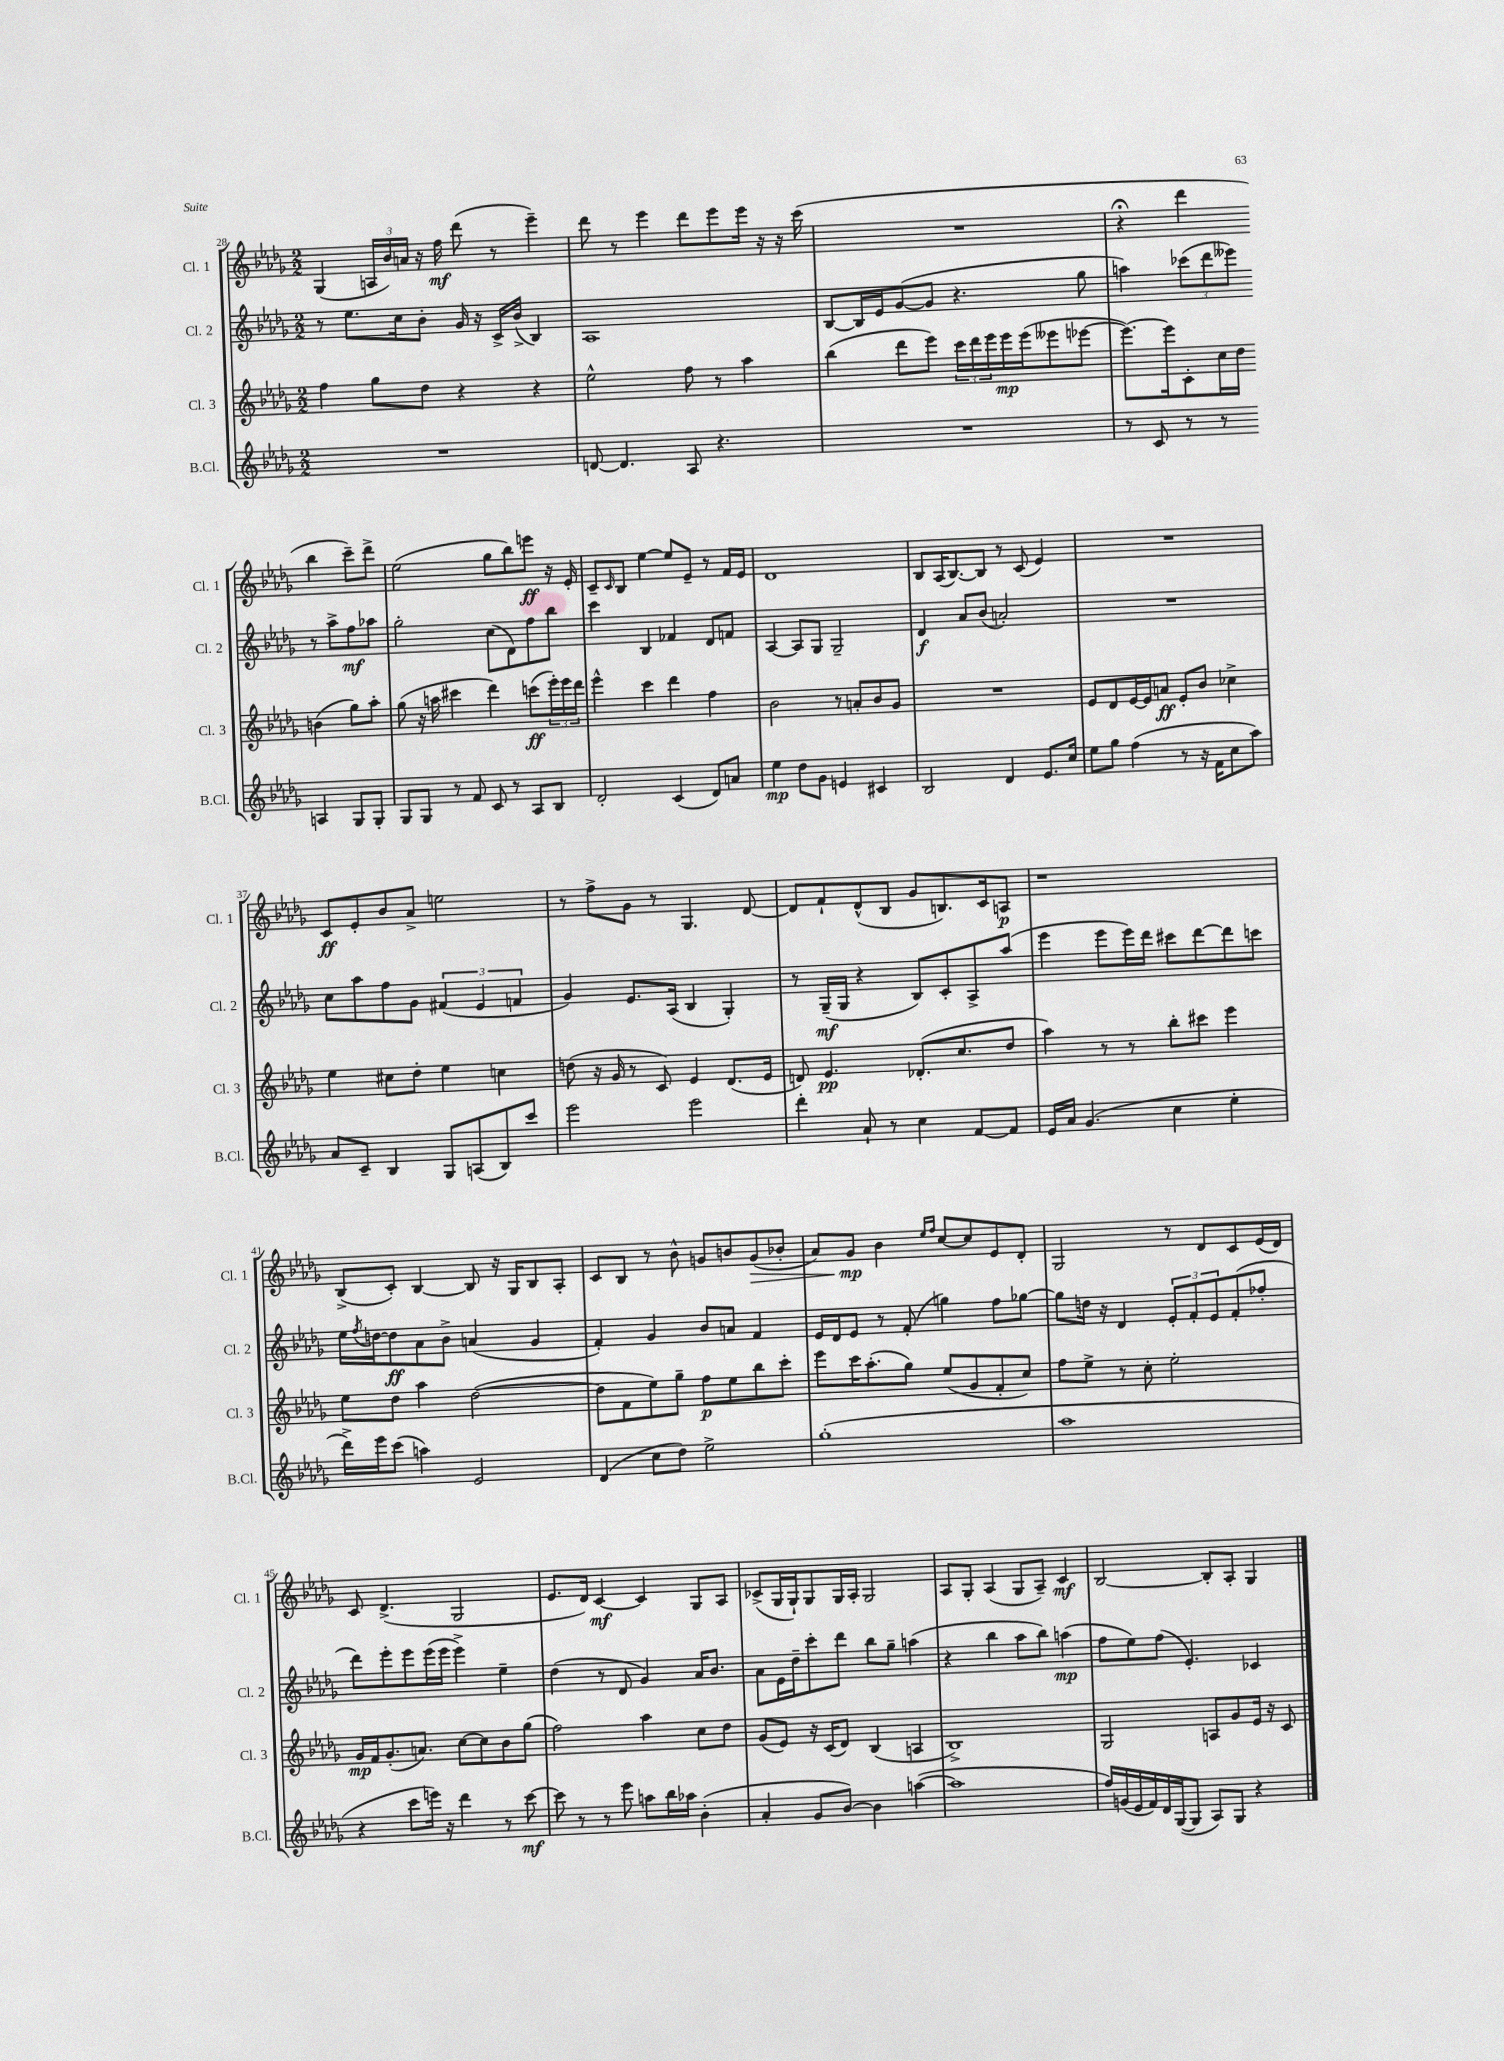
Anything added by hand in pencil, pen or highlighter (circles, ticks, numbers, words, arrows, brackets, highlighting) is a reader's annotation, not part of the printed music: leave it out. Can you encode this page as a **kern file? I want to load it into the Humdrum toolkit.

**kern	**kern	**kern	**kern
*staff4	*staff3	*staff2	*staff1
*clefG2	*clefG2	*clefG2	*clefG2
*k[b-e-a-d-g-]	*k[b-e-a-d-g-]	*k[b-e-a-d-g-]	*k[b-e-a-d-g-]
*M2/2	*M2/2	*M2/2	*M2/2
1r	4ff	8r	(4G-
.	.	8.ee-	.
.	8gg-	.	24A
.	.	.	24b-)
.	.	16cc	.
.	.	.	24a
.	8dd-	8b-'	16r
.	.	.	16ff
.	4r	16g-	(8ddd-
.	.	16r	.
.	.	16c^	8r
.	.	(16b-^	.
.	4r	4B-)	4eee-~)
=	=	=	=
[8d	2ee-^^	1A-	8ddd-
4.d]	.	.	8r
.	.	.	4eee-
8A-	8ff	.	8ddd-
4.r	8r	.	8eee-
.	4aa-	.	16eee-
.	.	.	16r
.	.	.	16r
.	.	.	(16ccc
=	=	=	=
1r	(4bb-	[8B-	1r
.	.	16B-]	.
.	.	16e-	.
.	8ddd-	([8g-	.
.	8eee-)	8g-]	.
.	24ccc	4.r	.
.	24ddd-	.	.
.	24eee-	.	.
.	16eee-	.	.
.	(16eee-	.	.
.	8eee--	.	.
.	[8eee-	8gg-	.
=	=	=	=
8r	8.eee-_)	4aa)	4r;
8c	.	.	.
.	16eee-]	.	.
8r	8c'	(12ccc-	4ddd-
.	.	12ddd-	.
8r	16cc	.	.
.	.	12eee--)	.
.	16dd-	.	.
4A	(4b	8r	4bb-
.	.	8aa^	.
8G-	8gg-)	8ff	8ccc~)
8G-'	8aa-'	8aa-	8ddd-^
=	=	=	=
8G-	(8gg-	2gg-'	(2ee-
8G-	16r	.	.
.	16aa	.	.
8r	4ccc#	.	.
8f	.	.	.
8c	4ddd-)	(8cc	8gg-
8r	.	8d-)	8bb-)
8A-	(8ccc	8ff	8eee
8B-	24eee-')	8bb-	16r
.	24eee-	.	.
.	.	.	16e-'
.	24ddd-	.	.
=	=	=	=
2d-'	4eee-^^	4ccc	8c~
.	.	.	16qqc
.	.	.	8B-
.	4ccc	4B-	[4ee-
(4c	4ddd-	4f-	8ee-]
.	.	.	8e-~
8d-)	4ff	8d-	8r
8a	.	8f	16f
.	.	.	16e-
=	=	=	=
4ee-	2b-	[4A-	1d-
8dd-	.	8A-]	.
8g-	.	8G-	.
4e	8r	2G-~	.
.	8a'	.	.
4c#	8b-	.	.
.	8g-	.	.
=	=	=	=
2B-	1r	4d-	8B-
.	.	.	(16A-
.	.	.	[8.B-)
.	.	8a-	.
.	.	(8b-	8B-]
4d-	.	2a')	8r
.	.	.	(8c
8.e-	.	.	4e-)
16cc	.	.	.
=	=	=	=
8ee-	8e-	1r	1r
8gg-	8d-	.	.
(4ff	[16e-	.	.
.	16e-]	.	.
.	8a	.	.
8r	8e-'	.	.
16r	8b-	.	.
16f	.	.	.
8cc	4cc-^	.	.
8aa-)	.	.	.
=	=	=	=
8a-	4ee-	8cc	8c
8c~	.	8aa-	8e-'
4B-	8cc#	8ff	8b-
.	8dd-'	8g-	8a-^
8G-	4ee-	(6f#	2ee
(8A	.	.	.
.	.	6e-	.
8B-)	4cc	.	.
.	.	6f	.
8ccc	.	.	.
=	=	=	=
2eee-	(8dd	4g-)	8r
.	16r	.	8ff^
.	16g-	.	.
.	8r	8.e-	8g-
.	8c)	.	8r
.	.	(16A-	.
2eee-	4e-	4B-	4.G-
.	(8.d-	4G-')	.
.	.	.	[8d-
.	16e-	.	.
=	=	=	=
4ddd-'	8d)	8r	8d-]
.	4.e-	(16G-~	8f`
.	.	16G-	.
8a-`	.	4r	(8d-^^
8r	.	.	8B-
4cc	(8.d-'	8B-)	8g-
.	.	8c'	8.B)
.	8.cc	.	.
[8f	.	8A-^	.
.	.	.	16c
8f]	8dd-	(8aa-	8A
=	=	=	=
16e-	4aa-)	4eee-	1r
16a-	.	.	.
(4.g-	.	.	.
.	8r	8eee-	.
.	8r	16eee-)	.
.	.	16ddd-	.
4cc	8bb-'	8ccc#	.
.	8ccc#	[8ddd-	.
4ee-'	4eee-	8ddd-]	.
.	.	8ccc	.
=	=	=	=
16ddd-^)	8ee-	16ee-	(8B-^
.	.	8qff	.
16eee-	.	[16dd	.
(8ccc	8dd-	8dd]	8c')
4aa)	4aa-	8a-	[4B-
.	.	8b-^	.
2e-	([2dd-	(4a	8B-]
.	.	.	16r
.	.	.	16G-
.	.	4g-	8B-
.	.	.	8A-'
=	=	=	=
(4d-	8dd-]	4f')	8c
.	8f	.	8B-
8cc	8ee-)	4g-	8r
8dd-)	8gg-~	.	8b-^^
2ee-^	8ff	8b-	8g
.	8ee-	8a	8b
.	8bb-	4f	(8g
.	8ccc'	.	8b-'
=	=	=	=
(1gg-'	8eee-	16e-	8a-)
.	.	16d-	.
.	16ccc	8e-	8g-
.	(8.aa-'	.	.
.	.	8r	4b-
.	8gg-)	(8f'	.
.	.	.	16qqee-
.	.	.	16qqff
.	(8ee-	4gg)	[8cc
.	8g-	.	8cc]
.	8f'	8ff	8e-
.	8cc)	[8gg-	8d-'
=	=	=	=
1aa-	8ff	8gg-]	2G-
.	8ee-^	16dd	.
.	.	16r	.
.	8r	4d-	.
.	8cc'	.	.
.	2ee-'	12e-'	8r
.	.	12f'	.
.	.	.	8d-
.	.	12e-	.
.	.	(8f'	8c
.	.	8ff-'	(16e-
.	.	.	16d-)
=	=	=	=
4r	16g-	8ddd-)	8c
.	16f	.	.
.	(8.g-'	8eee-'	(4.d-^
8ccc	.	8eee-	.
.	8.a)	.	.
16eee)	.	(16eee-	.
16r	.	16eee-	.
4ddd-	[8cc	4eee-^)	2G-
.	8cc]	.	.
8r	8b-	4ee-~	.
[8ccc	(8gg-	.	.
=	=	=	=
8ccc]	2ff)	(4dd-	8.e-
8r	.	.	.
.	.	.	16d-)
8r	.	8r	[4c
8eee-	.	8d-	.
8aa	4aa-	4g-)	4c]
16bb-	.	.	.
16aa-	.	.	.
(4b-'	8cc	16a-	8G-
.	.	8.b-	.
.	8dd-	.	8A-
=	=	=	=
4a-'	(8g-	8a-	(8c-^
.	8e-)	16e-	16G-
.	.	16dd-~	16G-`)
8g-	16r	8ccc'	8G-
.	(16c	.	.
[8b-)	8d-)	8ddd-	16G-
.	.	.	16A-'
4b-]	(4B-	8bb-	2G-
.	.	8gg-~	.
([4aa	4A	(4aa	.
=	=	=	=
1aa]	1B-^)	4r	8A-
.	.	.	8G-'
.	.	4bb-	(4A-
.	.	8aa-	8G-
.	.	8bb-)	8A-~)
.	.	(4aa	4c
=	=	=	=
16ff)	2G-	8ff	[2B-
(16g	.	.	.
16e-	.	8ee-)	.
16f)	.	.	.
16d-	.	(8ff	.
([16G-	.	.	.
8G-]	.	4.e-')	.
8A-)	8A	.	8B-']
8G-	8g-	.	8A-'
4r	16e-	4c-	4G-
.	16r	.	.
.	8c	.	.
==	==	==	==
*-	*-	*-	*-
